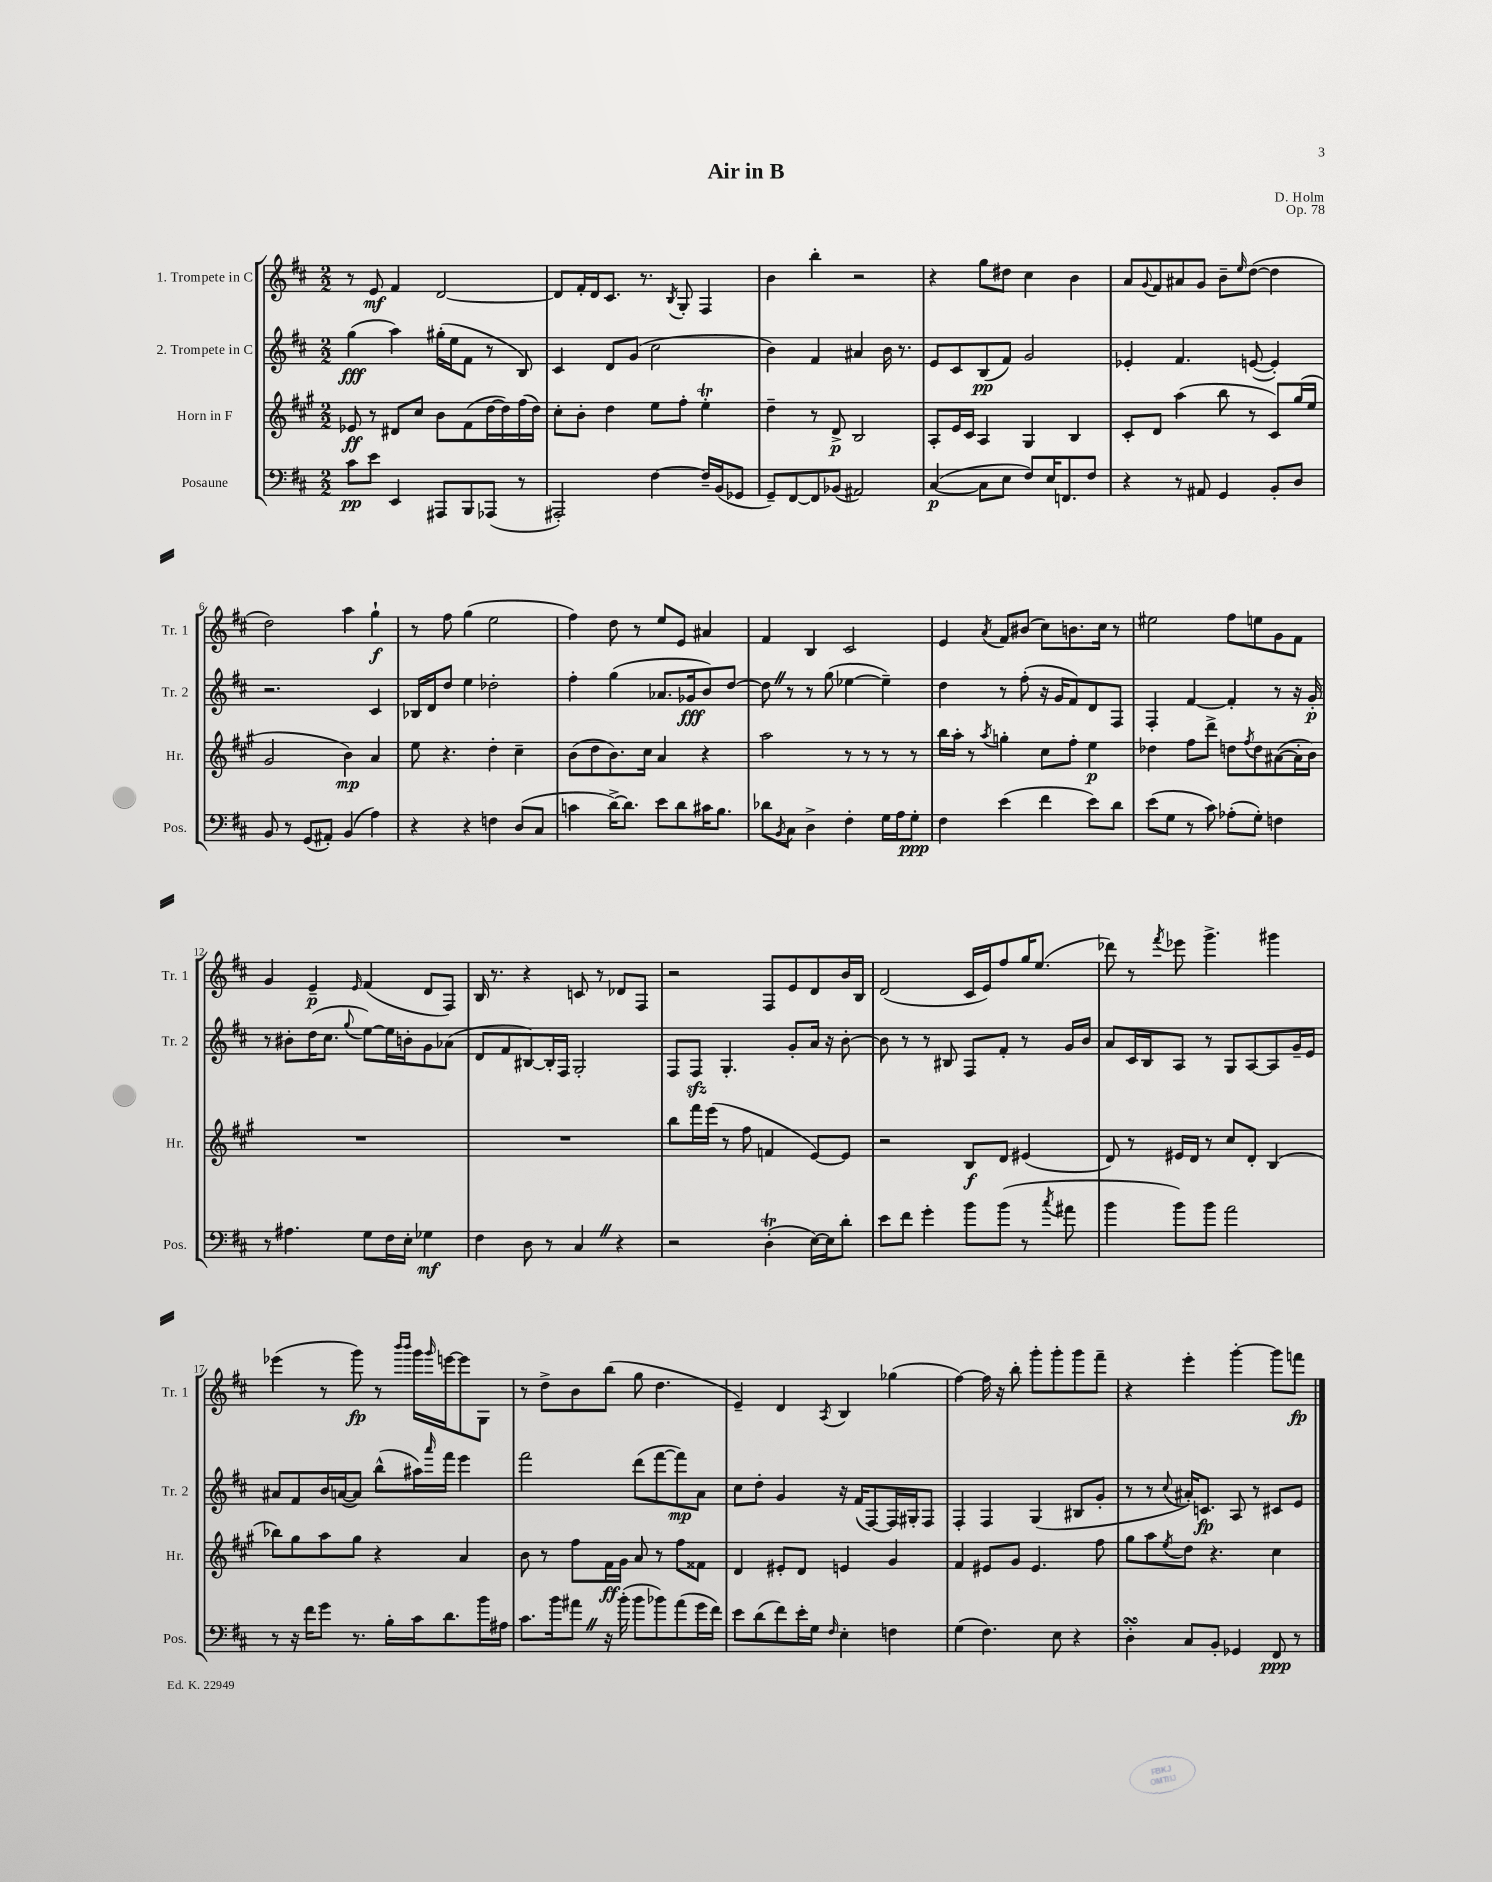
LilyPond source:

\header { title = "Air in B" composer = "D. Holm" opus = "Op. 78" }
<<
\new StaffGroup <<
\new Staff = "s0" \with { instrumentName = "1. Trompete in C" shortInstrumentName = "Tr. 1" } {
    \clef treble \key d \major \numericTimeSignature \time 2/2
    r8 e'8\mf fis'4 d'2~ |
    d'8 fis'16-. d'16 cis'8. r8. \acciaccatura { b8 } g8-. fis4 |
    b'4 b''4-. r2 |
    r4 g''8 dis''8 cis''4 b'4 |
    a'8 \appoggiatura { g'8 } fis'8 ais'8 g'8 b'8-- \grace { e''16 } d''8~( d''4 |
    d''2) a''4 g''4-!\f |
    r8 fis''8 g''4( e''2 |
    fis''4) d''8 r8 e''8 e'8 ais'4 |
    fis'4 b4 cis'2 |
    e'4 \acciaccatura { a'8 } fis'8 bis'8( cis''8) b'8. cis''16 r8 |
    eis''2 fis''8 e''8 g'8 fis'8 |
    g'4 e'4--\p \grace { e'16 } fis'4( d'8 fis8) |
    b16 r8. r4 c'8 r8 des'8 fis8 |
    r2 fis8 e'8 d'8 b'16 b16 |
    d'2( cis'16 e'16) fis''8 g''16 e''8.( |
    des'''8) r8 \acciaccatura { fis'''8 } ees'''8 g'''4.-> gis'''4 |
    ees'''4( r8 g'''8\fp) r8 \grace { b'''16 b'''16 } g'''16 \grace { g'''16 } e'''16~ e'''8 g8 |
    r8 d''8-> b'8 b''8( g''8 d''4. |
    e'4--) d'4 \acciaccatura { a8 } b4 ges''4( |
    fis''4~) fis''16 r16 b''8-. g'''8-. g'''8-. g'''8 fis'''8-- |
    r4 e'''4-. g'''4~-. g'''8 f'''8\fp \bar "|." |
}
\new Staff = "s1" \with { instrumentName = "2. Trompete in C" shortInstrumentName = "Tr. 2" } {
    \clef treble \key d \major \numericTimeSignature \time 2/2
    g''4\fff( a''4) gis''16-.( e''16 fis'8 r8 b8) |
    cis'4 d'8 g'8( cis''2 |
    b'4) fis'4 ais'4 b'16 r8. |
    e'8 cis'8 b8\pp( fis'8) g'2 |
    ees'4-. fis'4. e'8~( e'4-.) |
    r2. cis'4 |
    bes16 d'16 d''8 e''4 des''2-. |
    fis''4-. g''4( aes'8. ges'16\fff b'8) d''8~ |
    d''8 \once \override BreathingSign.text = \markup { \musicglyph "scripts.caesura.straight" } \breathe r8 r8 g''8( ees''4~ ees''4--) |
    d''4 r8 fis''8-.( r16 g'16 fis'8) d'8 fis8 |
    fis4-. fis'4~ fis'4-. r8 r16 g'16-.\p |
    r8 bis'8-. d''16( cis''8. \appoggiatura { g''8 } e''8~) e''16 b'16-. g'8 aes'8( |
    d'8 fis'8 bis8~) bis16-. fis16 g2-. |
    fis8 fis8\sfz g4.-. g'8-. a'16 r16 b'8~-. |
    b'8 r8 r8 bis8 fis8 fis'8-. r8 g'16 b'16 |
    a'8 cis'16 b16 a8 r8 g8 a8~ a8 g'16-- e'16 |
    ais'8 fis'8 b'16 a'16~( a'8) b''8-^( ais''16) \grace { a'''16 } fis'''16 e'''4 |
    fis'''2 d'''8( fis'''8~ fis'''8\mp) a'8 |
    cis''8 d''8-. g'4 r16 fis'16( fis8~) fis16 gis16-. fis8 |
    fis4-. fis4 g4( bis8 g'8-. |
    r8 r8 \appoggiatura { cis''8 } ais'16-.) c'8.\fp a8 r8 cis'8 e'8 \bar "|." |
}
\new Staff = "s2" \with { instrumentName = "Horn in F" shortInstrumentName = "Hr." } {
    \clef treble \key a \major \numericTimeSignature \time 2/2
    ees'8\ff r8 dis'8 cis''8 b'8 fis'8( d''16~ d''16) fis''16( d''16) |
    cis''8-. b'8-. d''4 e''8 fis''8-. e''4-.\trill |
    d''4-- r8 d'8->\p b2 |
    a8-. e'16 cis'16 a4 gis4 b4 |
    cis'8-. d'8 a''4( b''8 r8 cis'8) gis''16( e''16 |
    gis'2 b'4\mp) a'4 |
    e''8 r4. d''4-. cis''4-- |
    b'8( d''8 b'8.) cis''16 a'4 r4 |
    a''2 r8 r8 r8 r8 |
    b''16 a''16-. r8 \acciaccatura { a''8 } g''4-. cis''8 fis''8-. e''4\p |
    des''4 fis''8 d'''8-> d''8 \acciaccatura { fis''8 } d''8 ais'8~( ais'16-. b'16) |
    R1 |
    R1 |
    b''8 fis'''16 e'''16( r8 fis''8 f'4 e'8~) e'8 |
    r2 b8\f d'8 eis'4( |
    d'8) r8 eis'16 d'16 r8 cis''8 d'8-. b4( |
    bes''8) gis''8 a''8 gis''8 r4 a'4 |
    b'8 r8 fis''8 fis'16\ff gis'16 a'8 r8 fis''8 fisis'8 |
    d'4 eis'8-. d'8 e'4 gis'4 |
    fis'4 eis'8 gis'8 eis'4. fis''8 |
    gis''8 a''8 \acciaccatura { e''8 } d''8 r4. cis''4 \bar "|." |
}
\new Staff = "s3" \with { instrumentName = "Posaune" shortInstrumentName = "Pos." } {
    \clef bass \key d \major \numericTimeSignature \time 2/2
    cis'8\pp e'8 e,4 ais,,8 b,,8 aes,,8( r8 |
    ais,,2-.) fis4~ fis16-- b,16( ges,8 |
    g,8--) fis,8~ fis,8 bes,8( ais,2) |
    cis4~\p( cis8 e8 fis8) e16 f,8. fis8 |
    r4 r8 ais,8 g,4 b,8-. d8 |
    b,8 r8 g,8( ais,8-.) b,4( a4) |
    r4 r4 f4 d8( cis8 |
    c'4 d'16~->) d'8. e'8 d'8 cis'16 b8. |
    des'8 \acciaccatura { b,8 } cis8 d4-> fis4-. g16 a16 g8-.\ppp |
    fis4 e'4( fis'4 e'8) d'8 |
    e'8( g8 r8 cis'8) aes8-.( g8-.) f4 |
    r8 ais4. g8 fis16 e16-. ges4\mf |
    fis4 d8 r8 cis4 \once \override BreathingSign.text = \markup { \musicglyph "scripts.caesura.straight" } \breathe r4 |
    r2 d4-.\trill( e16~) e16 d'8-. |
    e'8 fis'8 g'4-. b'8 b'8( r8 \acciaccatura { cis''8 } ais'8 |
    b'4 b'8) b'8 a'2 |
    r8 r16 fis'16 g'8 r8. b16-. cis'16 d'8. b'16 ais16 |
    cis'8. b'16 ais'8 \once \override BreathingSign.text = \markup { \musicglyph "scripts.caesura.straight" } \breathe r16 b'16-.( b'8 bes'8) ais'8( g'16 fis'16) |
    e'8 d'8( fis'8) e'16-. g16 \grace { fis16 } e4-. f4 |
    g4( fis4.) e8 r4 |
    d4-.\turn cis8 b,8-. ges,4 fis,8\ppp r8 \bar "|." |
}
>>
>>
